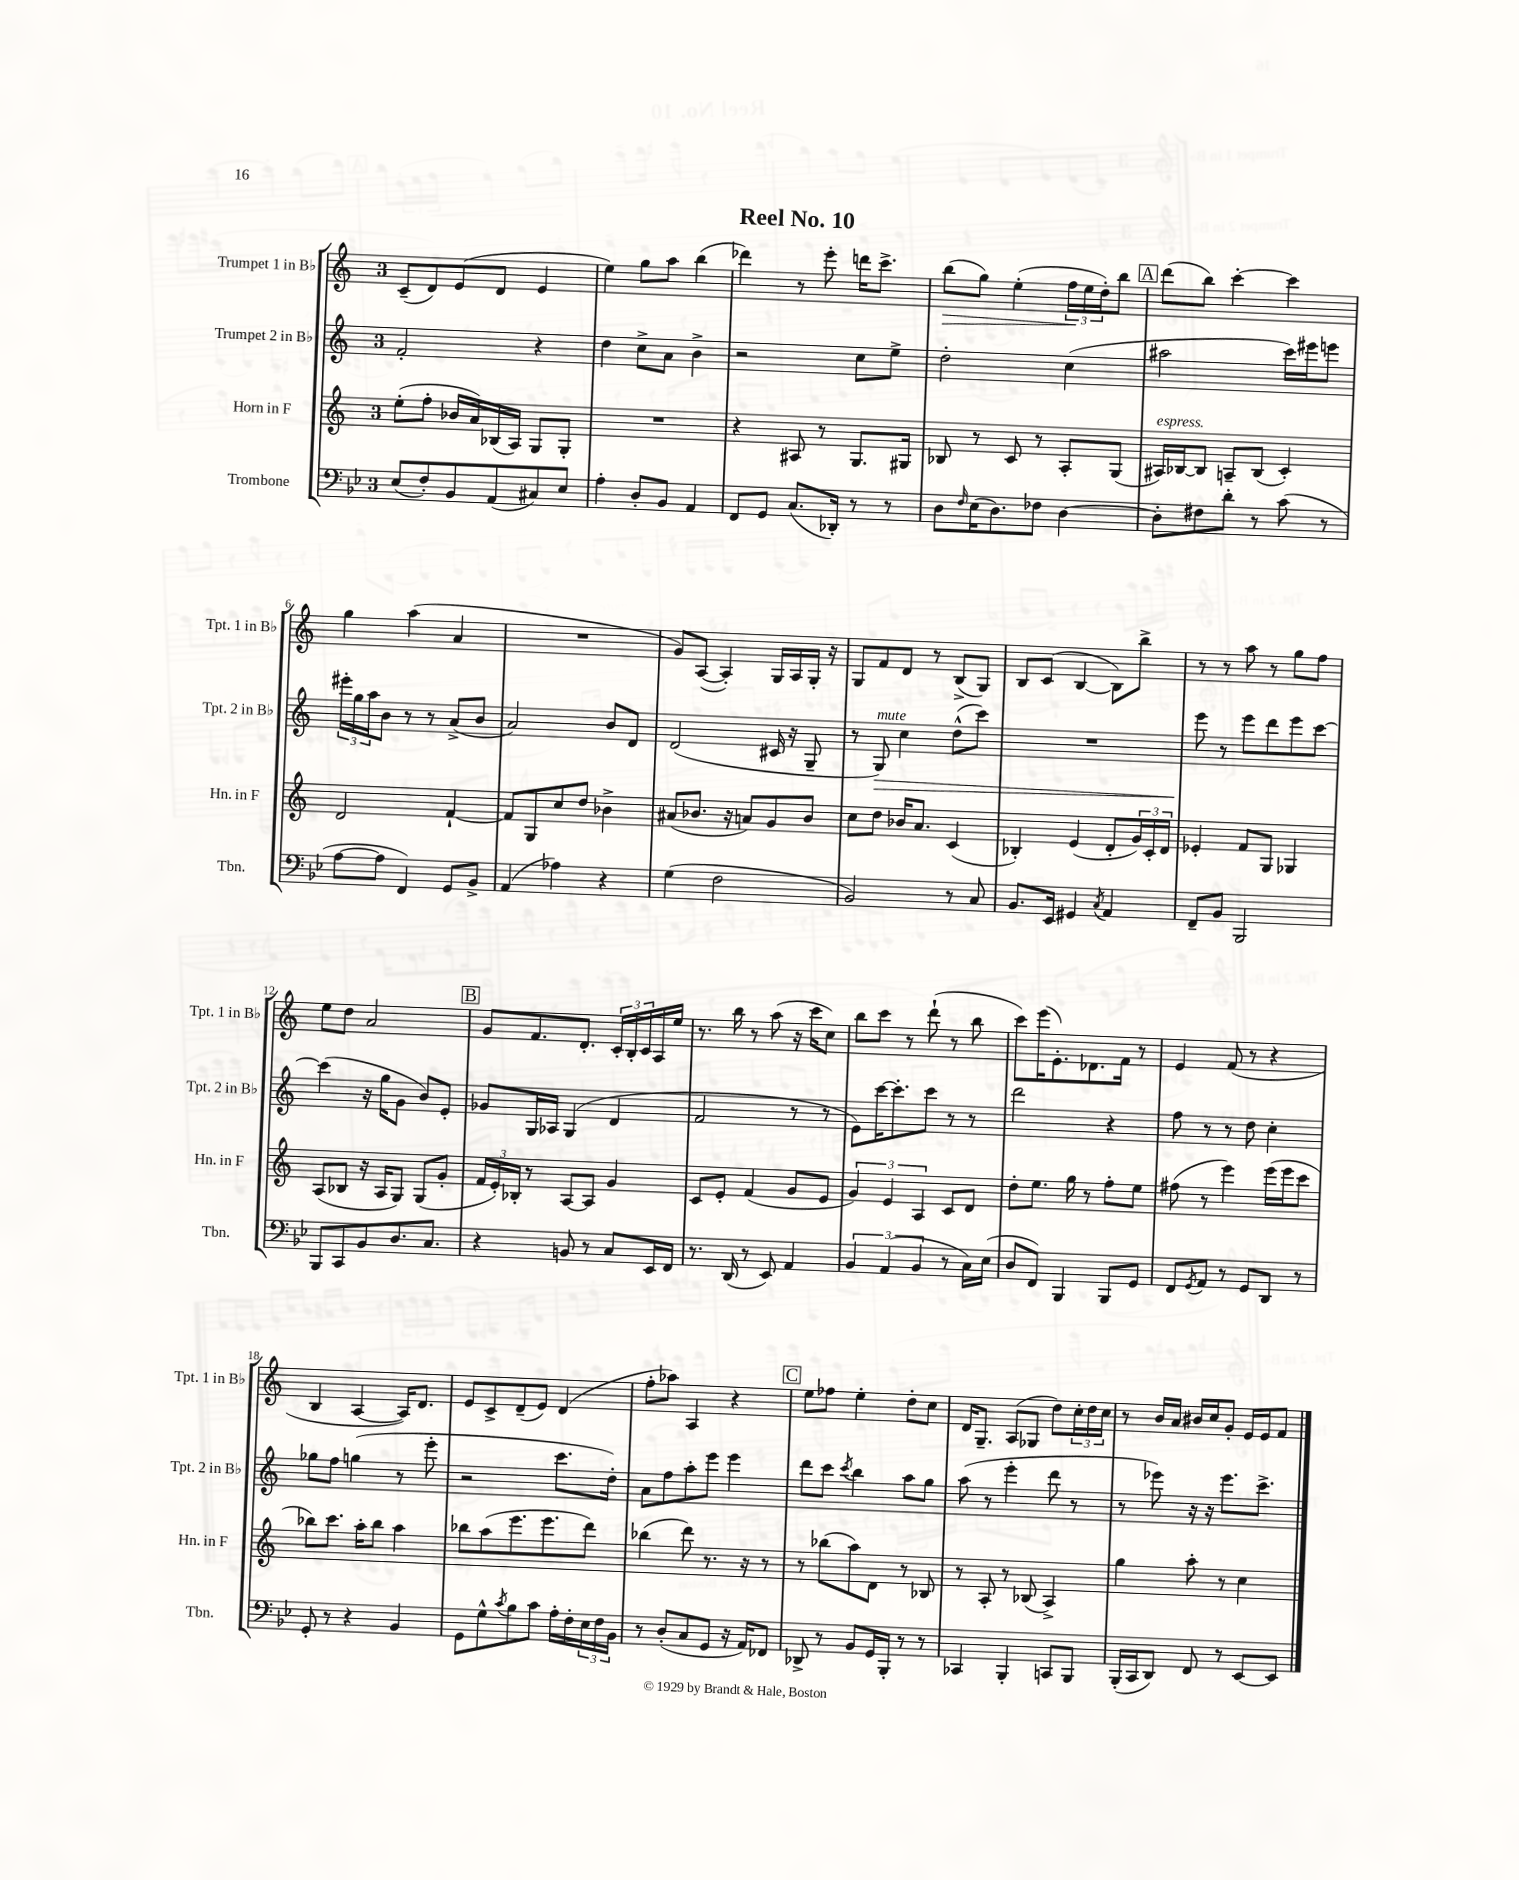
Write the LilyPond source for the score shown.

\header { title = "Reel No. 10" }
<<
\new StaffGroup <<
\new Staff = "s0" \with { instrumentName = "Trumpet 1 in Bb" shortInstrumentName = "Tpt. 1 in Bb" } {
    \clef treble \key c \major \once \override Staff.TimeSignature.style = #'single-digit \time 3/4
    c'8--( d'8) e'8( d'8 e'4 |
    e''4) g''8 a''8 b''4( |
    des'''4) r8 e'''8-. d'''16 c'''8.-> |
    b''8\>( g''8) e''4-.( \tuplet 3/2 { f''16\! e''16 d''16-.) } b''8 |
    \mark \markup { \box "A" } d'''8( b''8) c'''4~-. c'''4 |
    g''4 a''4( a'4 |
    R2. |
    g'8) a8~( a4-.) g16 a16 g16-. r16 |
    g8 f'8 d'8 r8 b8->( g8) |
    b8 c'8( b4~ b8) b''8-> |
    r8 r8 a''8 r8 g''8 f''8 |
    e''8 d''8 a'2 |
    \mark \markup { \box "B" } g'8 f'8. d'8.-. \tuplet 3/2 { c'16-. b16-. c'16 } a16 e''16 |
    r8. b''16 r8 a''8( r16 c'''16 c''8) |
    b''8 c'''8 r8 d'''8-!( r8 b''8 |
    c'''8) e'''16( e'8.-.) des'8. f'16 r8 |
    e'4 f'8( r8 r4 |
    b4 a4~ a16) d'8. |
    e'8 c'8-> d'8--( e'8) d'4( |
    f''8-. aes''8) a4 r4 |
    \mark \markup { \box "C" } e''8 fes''8 e''4-. d''8-. c''8 |
    d'16 g8.-- a8( ges8 d''8) \tuplet 3/2 { c''16-. d''16 c''16 } |
    r8 b'16 a'16 bis'16 c''16 g'8-. e'16 e'16 f'8 \bar "|." |
}
\new Staff = "s1" \with { instrumentName = "Trumpet 2 in Bb" shortInstrumentName = "Tpt. 2 in Bb" } {
    \clef treble \key c \major \once \override Staff.TimeSignature.style = #'single-digit \time 3/4
    f'2-. r4 |
    d''4 c''8-> a'8 b'4-> |
    r2 c''8 e''8-> |
    d''2-. c''4( |
    \mark \markup { \box "A" } ais''2 c'''16) eis'''16 e'''8 |
    \tuplet 3/2 { eis'''16-. g''16 a''16 } b'8 r8 r8 a'8->( b'8 |
    a'2) b'8 d'8 |
    d'2( cis'16 r16 g8-- |
    r8 g8\>^\markup { \italic "mute" }) c''4 d''8-^( c'''8) |
    R2. |
    e'''8\! r8 e'''8 d'''8 e'''8 c'''8~ |
    c'''4( r16 g''16 g'8 b'8) e'8-. |
    \mark \markup { \box "B" } ges'8 g16 aes16 g4( d'4 |
    f'2 r8 r8 |
    e'8) c'''16~ c'''8.-. c'''8 r8 r8 |
    d'''2 r4 |
    f''8 r8 r8 d''8 c''4-. |
    ges''8 f''8 g''4( r8 e'''8-. |
    r2 c'''8. d''16-.) |
    a'8 f''8 a''8-. e'''8 e'''4 |
    \mark \markup { \box "C" } d'''8 c'''8 \acciaccatura { c'''8 } b''4 a''8 g''8 |
    a''8( r8 e'''4-. d'''8 r8 |
    r8 ees'''8) r16 r16 ees'''8. c'''8.-> \bar "|." |
}
\new Staff = "s2" \with { instrumentName = "Horn in F" shortInstrumentName = "Hn. in F" } {
    \clef treble \key c \major \once \override Staff.TimeSignature.style = #'single-digit \time 3/4
    e''8-.( f''8-. bes'16 a'16) bes16( a16) g8 g8-. |
    R2. |
    r4 ais8 r8 g8. gis16 |
    bes8 r8 c'8 r8 a8-. g8( |
    \mark \markup { \box "A" } ais16^\markup { \italic "espress." }) bes16~ bes8 a8-- bes8( c'4-.) |
    d'2 f'4~-! |
    f'8 g8 c''8 d''8 bes'4-> |
    ais'8( bes'8. r16 a'8) g'8 bes'8 |
    c''8 d''8 bes'16 a'8. c'4( |
    bes4-.) e'4( d'8-. \tuplet 3/2 { g'16) c'16-. d'16 } |
    ees'4-. f'8 g8 ges4 |
    a8( bes8 r16 a16 g8) g8( g'8-. |
    \mark \markup { \box "B" } \tuplet 3/2 { f'16 e'16-.) bes16-. } r8 a8~ a8 g'4 |
    c'8 e'8-. f'4( g'8 e'8 |
    \tuplet 3/2 { g'4) e'4 a4 } c'8 d'8 |
    d''8-. e''8. g''16 r8 f''8-. e''8 |
    fis''8( r8 e'''4) e'''16( e'''16 c'''8 |
    bes''8) c'''8. a''16-. bes''8 a''4 |
    bes''8 a''8( e'''8. e'''8. d'''8) |
    bes''4( d'''8) r8. r16 r8 |
    \mark \markup { \box "C" } r8 bes''8( a''8) d'8 r8 bes8 |
    r8 a8-. r8 bes8( a4->) |
    g''4 a''8-. r8 c''4 \bar "|." |
}
\new Staff = "s3" \with { instrumentName = "Trombone" shortInstrumentName = "Tbn." } {
    \clef bass \key bes \major \once \override Staff.TimeSignature.style = #'single-digit \time 3/4
    ees8( f8-.) bes,8 a,8( cis8) ees8 |
    a4-. d8-. bes,8 a,4 |
    f,8 g,8 c8.( des,16-.) r8 r8 |
    d8 \grace { f16 } ees16( d8.) fes8 d4~ |
    \mark \markup { \box "A" } d8-. fis8 d'8-. r8 c'8( r8 |
    a8~ a8 f,4) g,8 bes,8-> |
    a,4( aes4) r4 |
    g4( f2 |
    bes,2) r8 c8 |
    bes,8. ees,16 gis,4 \acciaccatura { c8 } a,4 |
    f,8-- bes,8 bes,,2 |
    bes,,8 c,8 bes,8 d8. c8. |
    \mark \markup { \box "B" } r4 b,8 r8 c8 ees,16 f,16 |
    r8. d,16( r8 ees,8) a,4 |
    \tuplet 3/2 { bes,4 a,4( bes,4 } r8 c16) ees16( |
    d8 f,8) bes,,4 bes,,8 g,8 |
    f,8 \acciaccatura { g,8 } a,8 r8 g,8 d,8 r8 |
    g,8-. r8 r4 bes,4 |
    g,8 g8-^ \acciaccatura { c'8 } bes8 c'8 a16-. f16-. \tuplet 3/2 { ees16 f16 bes,16 } |
    r8 d8-.( c8 g,8 r16 a,16) fes,8 |
    \mark \markup { \box "C" } des,8-> r8 bes,8 g,16 bes,,16-. r8 r8 |
    ces,4 bes,,4-. c,8 bes,,8 |
    bes,,16-.( c,16 d,8) f,8 r8 ees,8~ ees,8 \bar "|." |
}
>>
>>
